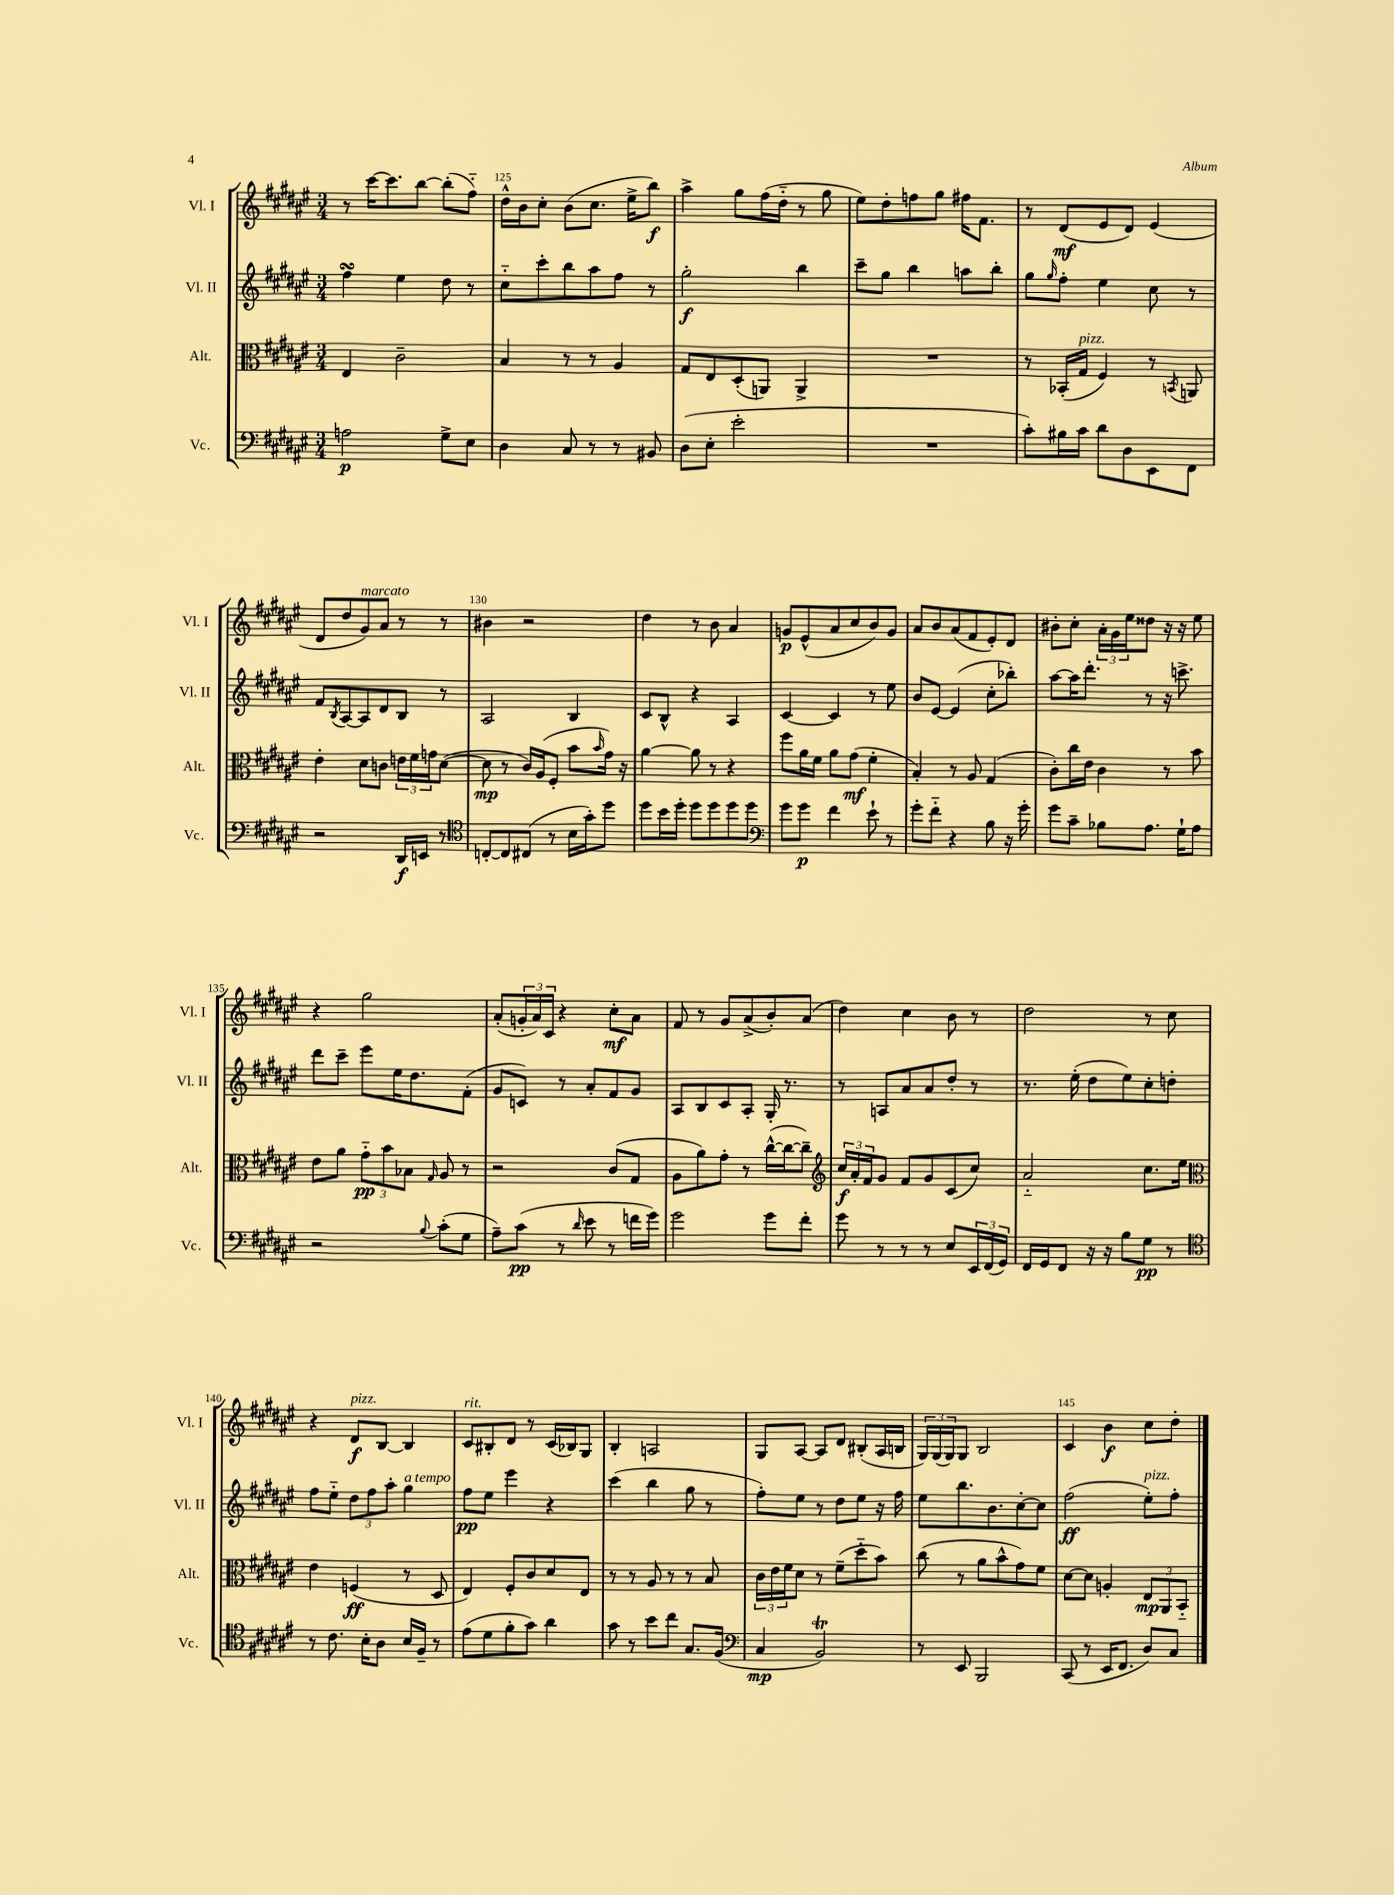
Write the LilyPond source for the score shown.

<<
\new StaffGroup <<
\new Staff = "s0" \with { instrumentName = "Vl. I" shortInstrumentName = "Vl. I" } {
    \clef treble \key fis \major \numericTimeSignature \time 3/4
    r8 cis'''16~ cis'''8. b''8~ b''8-.( fis''8-_) |
    dis''16-^ b'16 cis''8-. b'8( cis''8. eis''16-> b''8\f) |
    ais''4-> gis''8 fis''16( dis''16-_ r8 gis''8 |
    eis''8) dis''8-. f''8 gis''8 fis''16 fis'8. |
    r8 dis'8\mf( eis'8 dis'8) eis'4( |
    dis'8 dis''8 gis'8^\markup { \italic "marcato" }) ais'8 r8 r8 |
    bis'4 r2 |
    dis''4 r8 b'8 ais'4 |
    g'8\p eis'8-^( ais'8 cis''8 b'8) g'8 |
    ais'8 b'8 ais'8( fis'8 eis'8-.) dis'8 |
    bis'8-. cis''8-. \tuplet 3/2 { ais'16-. gis'16 eis''16 } disis''8 r16 r16 eis''8 |
    r4 gis''2 |
    ais'8-.( \tuplet 3/2 { g'16-. ais'16) cis'16 } r4 cis''8-.\mf ais'8 |
    fis'8 r8 gis'8 ais'8->( b'8-.) ais'8( |
    dis''4) cis''4 b'8 r8 |
    dis''2 r8 cis''8 |
    r4 dis'8\f^\markup { \italic "pizz." } b8~ b4 |
    cis'8^\markup { \italic "rit." } bis8-. dis'8 r8 cis'16( bes16) gis8 |
    b4-. a2 |
    gis8 ais8~ ais8 dis'8 bis8-.( ais16 b16 |
    \tuplet 3/2 { gis16) gis16( gis16) } gis8 b2 |
    cis'4 b'4\f cis''8 dis''8-. \bar "|." |
}
\new Staff = "s1" \with { instrumentName = "Vl. II" shortInstrumentName = "Vl. II" } {
    \clef treble \key fis \major \numericTimeSignature \time 3/4
    fis''4\turn eis''4 dis''8 r8 |
    cis''8-_ cis'''8-. b''8 ais''8 fis''8 r8 |
    gis''2-.\f b''4 |
    cis'''8-- gis''8 b''4 a''8 b''8-. |
    gis''8 \grace { gis''16 } fis''8-. eis''4 cis''8 r8 |
    fis'8 \acciaccatura { b8 } ais8~ ais8 dis'8 b8 r8 |
    ais2 b4 |
    cis'8 b8-^ r4 ais4 |
    cis'4~ cis'4 r8 eis''8 |
    b'8 eis'8~ eis'4( cis''8-. bes''8-.) |
    ais''8~ ais''16 dis'''8.-. r8 r16 c'''8.-> |
    dis'''8 cis'''8-- eis'''8 eis''16 dis''8. fis'8-.( |
    gis'8 c'8) r8 ais'8-. fis'8 gis'8 |
    ais8 b8 cis'8 ais8-. gis16-. r8. |
    r8 a8 ais'8 ais'8 dis''8-. r8 |
    r8. eis''16-.( dis''8 eis''8) cis''8-. d''8-. |
    fis''8 eis''8-_ \tuplet 3/2 { dis''8 fis''8 ais''8-. } gis''4^\markup { \italic "a tempo" } |
    fis''8\pp eis''8 eis'''4 r4 |
    cis'''4( b''4 gis''8 r8 |
    fis''8-.) eis''8 r8 dis''8 eis''8 r16 fis''16 |
    eis''8 b''8. b'8. cis''8~-. cis''8 |
    fis''2\ff( eis''8-.^\markup { \italic "pizz." }) fis''8-. \bar "|." |
}
\new Staff = "s2" \with { instrumentName = "Alt." shortInstrumentName = "Alt." } {
    \clef alto \key fis \major \numericTimeSignature \time 3/4
    eis4 cis'2-- |
    b4 r8 r8 ais4 |
    gis8 eis8 dis8-.( a,8) a,4-> |
    R2. |
    r8 bes,16-.( gis16^\markup { \italic "pizz." } fis4) r8 \acciaccatura { b,8 } a,8 |
    eis'4-. dis'8 c'8 \tuplet 3/2 { e'16 fis'16 g'16 } dis'8~( |
    dis'8\mp r8 cis'16) ais16( fis8-. b'8 \grace { b'16 } gis'16) r16 |
    ais'4~ ais'8 r8 r4 |
    fis''8 ais'16 fis'16 ais'8 gis'8\mf( fis'4-. |
    b4-.) r8 ais8 gis4( |
    cis'8-.) cis''16 eis'16 cis'4 r8 b'8 |
    eis'8 ais'8 \tuplet 3/2 { gis'8-_\pp b'8 bes8 } \grace { gis16 } ais8 r8 |
    r2 cis'8( gis8 |
    ais8 ais'8) gis'8-. r8 cis''16~-^( cis''16~ cis''8--) |
    \clef treble \tuplet 3/2 { cis''16\f ais'16-. fis'16 } gis'8 fis'8 gis'8 cis'8( cis''8) |
    ais'2-_ cis''8. eis''16 |
    \clef alto eis'4 f4\ff( r8 dis8 |
    eis4) fis8-. cis'8 dis'8 eis8 |
    r8 r8 ais8 r8 r8 b8 |
    \tuplet 3/2 { cis'16 eis'16 fis'16 } dis'8 r8 fis'8--( dis''8-_ b'8) |
    cis''8( r8 ais'8 b'8-^ gis'8) fis'8 |
    dis'8~ dis'8 a4-. \tuplet 3/2 { eis8\mp ais,8 b,8-_ } \bar "|." |
}
\new Staff = "s3" \with { instrumentName = "Vc." shortInstrumentName = "Vc." } {
    \clef bass \key fis \major \numericTimeSignature \time 3/4
    a2\p gis8-> eis8 |
    dis4 cis8 r8 r8 bis,8 |
    dis8( eis8-. eis'2-. |
    R2. |
    cis'8-.) bis16 cis'16 dis'8 dis8 eis,8 fis,8 |
    r2 dis,16\f e,16 r8 |
    \clef tenor c8~-. c8 cis8( r8 b16 gis'16-.) dis''8 |
    dis''8 b'16 dis''16-. dis''8 dis''8 dis''8 dis''8 |
    \clef bass gis'8 gis'8\p fis'4 eis'8-! r8 |
    gis'8-. fis'8-_ r4 b8 r16 gis'16-. |
    gis'8 cis'8-- bes8 ais8. gis16-! ais8 |
    r2 \appoggiatura { b8 } cis'8-.( gis8 |
    ais8--) cis'8\pp( r8 \grace { dis'16 } eis'8 r8 f'16 gis'16) |
    gis'2 gis'8 fis'8-. |
    gis'8 r8 r8 r8 eis8 \tuplet 3/2 { eis,16 fis,16( gis,16) } |
    fis,16 gis,16 fis,8 r16 r16 b8 gis8\pp r8 |
    \clef tenor r8 cis'8. b16-. ais8 b16 fis16-- r8 |
    eis'8( dis'8 fis'8-. gis'8) ais'4 |
    gis'8 r8 b'8 cis''8 gis8. fis16( |
    \clef bass cis4\mp b,2\trill) |
    r8 eis,8 b,,2 |
    cis,8( r8 eis,16 fis,8. dis8) cis8 \bar "|." |
}
>>
>>
\layout { \context { \Score currentBarNumber = #124 \override BarNumber.break-visibility = ##(#f #t #t) barNumberVisibility = #(every-nth-bar-number-visible 5) } }
